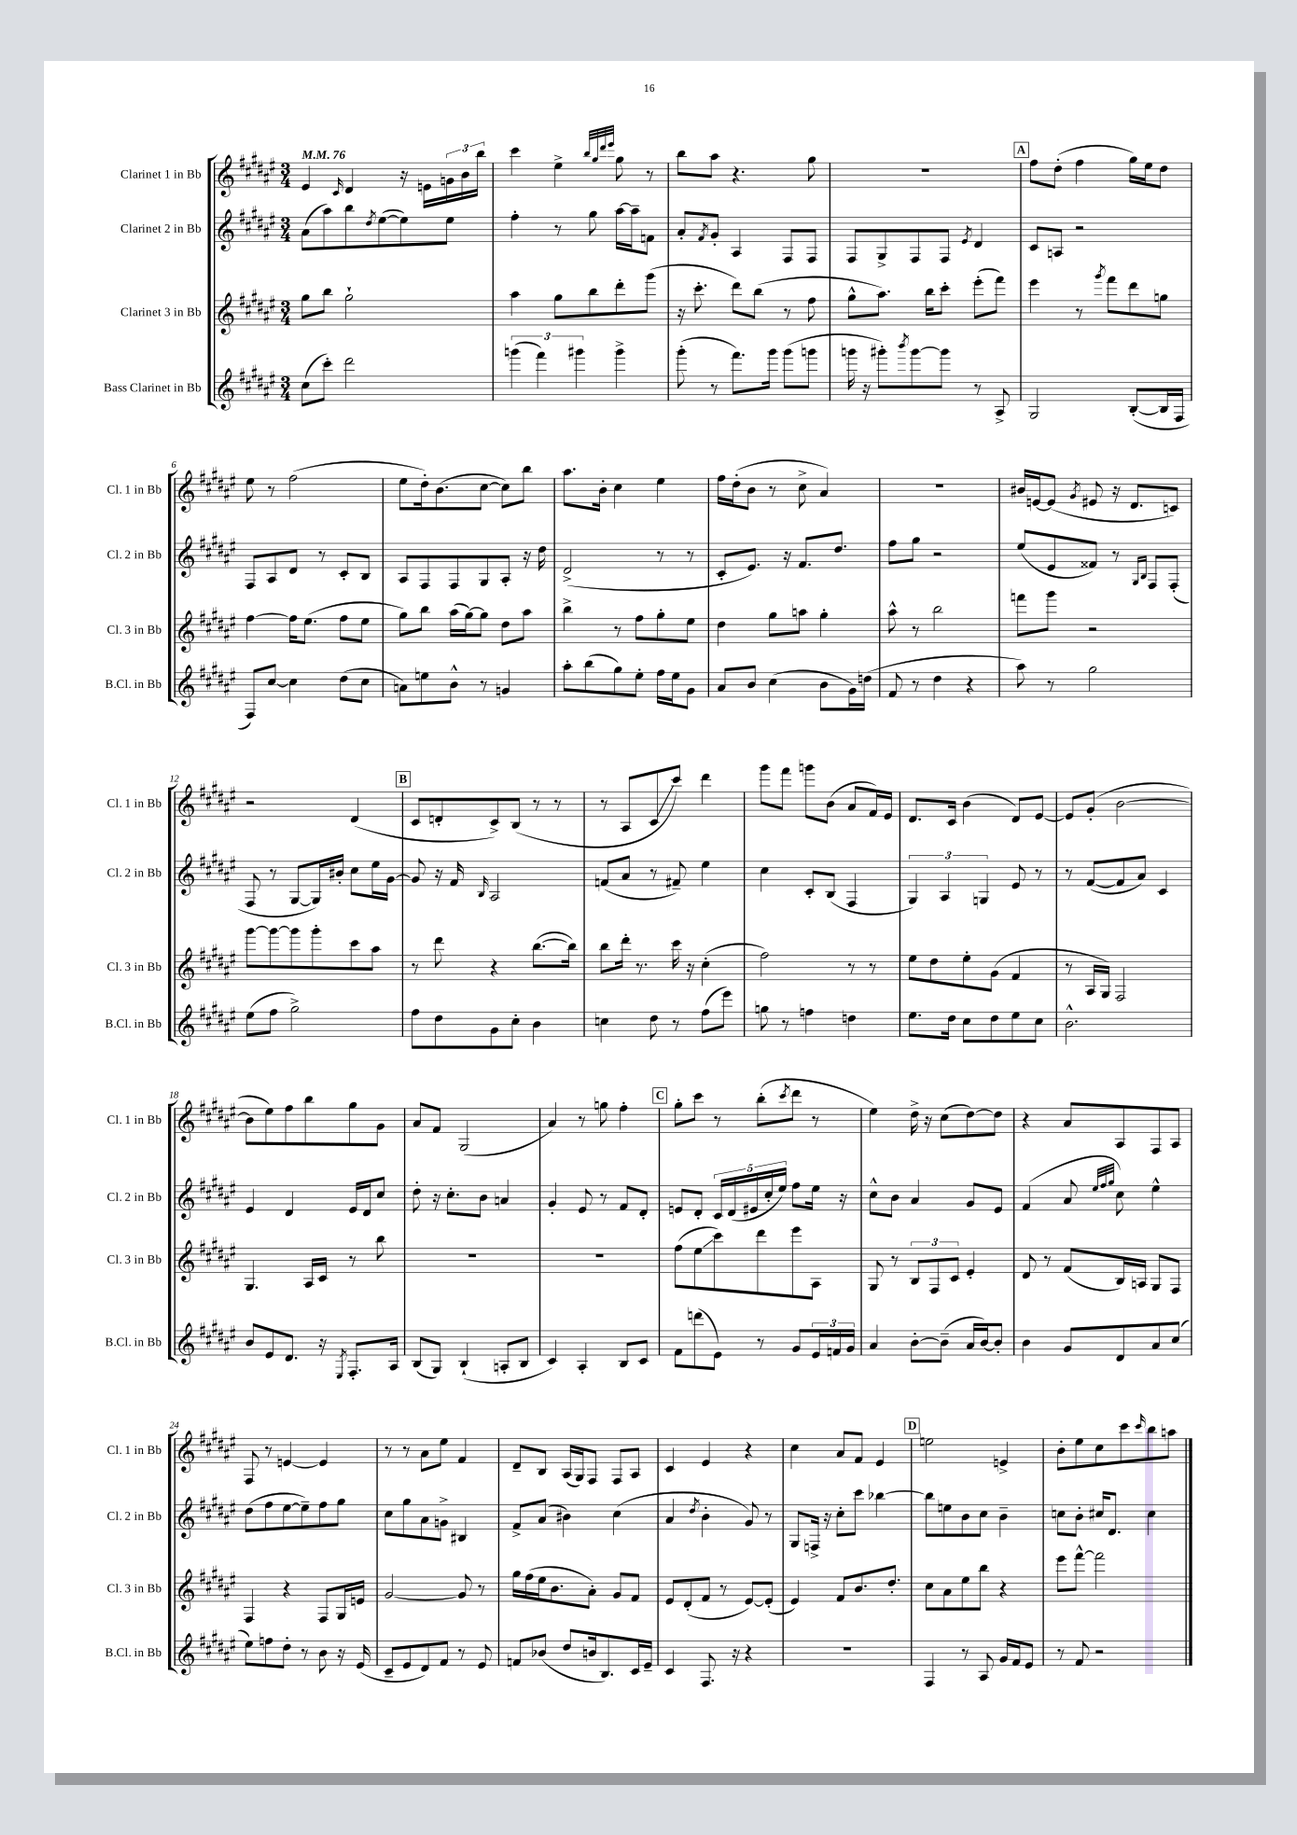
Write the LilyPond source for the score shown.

<<
\new StaffGroup <<
\new Staff = "s0" \with { instrumentName = "Clarinet 1 in Bb" shortInstrumentName = "Cl. 1 in Bb" } {
    \clef treble \key fis \major \numericTimeSignature \time 3/4 \tempo 4 = 76
    eis'4 \grace { cis'16 } dis'4 r16 e'16 \tuplet 3/2 { g'16 b'16 b''16 } |
    cis'''4 eis''4-> \grace { b''32 gis''32 dis'''32 eis'''32 } gis''8 r8 |
    b''8 ais''8 r4. gis''8 |
    R2. |
    \mark \markup { \box "A" } fis''8 dis''8-.( fis''4 gis''16) eis''16 dis''8 |
    eis''8 r8 fis''2( |
    eis''8 dis''16-.) b'8.( cis''8~ cis''8) b''8 |
    ais''8. b'16-. cis''4 eis''4 |
    fis''16 dis''16-.( b'8 r8 cis''8-> ais'4) |
    R2. |
    bis'16 e'16~ e'8( \acciaccatura { gis'8 } eis'8 r16 dis'8. c'8) |
    r2 dis'4( |
    \mark \markup { \box "B" } cis'8 d'8-. cis'8->) b8( r8 r8 |
    r8 ais8 cis'8\glissando cis'''8) dis'''4 |
    gis'''8 fis'''8 g'''8 b'8( ais'8 fis'16) eis'16 |
    dis'8. cis'16 b'4( dis'8) eis'8~ |
    eis'8 gis'8-.( b'2~ |
    b'8 eis''8) fis''8 b''8 gis''8 gis'8 |
    ais'8 fis'8 gis2( |
    ais'4) r8 g''8 fis''4-. |
    \mark \markup { \box "C" } gis''8-. cis'''8 r8 b''8-.( \acciaccatura { cis'''8 } dis'''8 r8 |
    eis''4) dis''16-> r16 cis''8( dis''8~) dis''8 |
    r4 ais'8 ais8 fis8 ais8 |
    fis8 r8 e'4~ e'4 |
    r8 r8 ais'8 eis''8 fis'4 |
    dis'8-- b8 ais16( gis16) fis8 fis8 ais8 |
    cis'4 eis'4 r4 |
    cis''4 ais'8 fis'8 eis'4 |
    \mark \markup { \box "D" } e''2 e'4-> |
    b'8-. eis''8 cis''8 cis'''8 \grace { cis'''16 } b''8 a''8 \bar "|." |
}
\new Staff = "s1" \with { instrumentName = "Clarinet 2 in Bb" shortInstrumentName = "Cl. 2 in Bb" } {
    \clef treble \key fis \major \numericTimeSignature \time 3/4
    ais'8( ais''8) b''8 \acciaccatura { dis''8 } eis''8~( eis''8) eis''8 |
    fis''4-. r8 gis''8 ais''16~ ais''16-- f'8 |
    ais'8-. \acciaccatura { fis'8 } gis'8-. ais4 fis8 fis8 |
    fis8 gis8-> fis8 fis8 \acciaccatura { eis'8 } dis'4 |
    \mark \markup { \box "A" } cis'8 a8 r2 |
    fis8 ais8 dis'8 r8 cis'8-. b8 |
    ais8 fis8 fis8 gis8 ais8-. r16 dis''16 |
    dis'2->( r8 r8 |
    cis'8-. eis'8.) r16 fis'8. dis''8. |
    fis''8 gis''8 r2 |
    eis''8( eis'8 fisis'8) r8 \grace { gis16 b16 } fis8 fis8-.( |
    fis8 r8 gis8~ gis16) bis'16-. cis''8 eis''16 gis'16~ |
    \mark \markup { \box "B" } gis'8 r16 fis'16 \grace { b16 } ais2 |
    f'8( ais'8 r8 fis'8--) eis''4 |
    cis''4 cis'8-. b8( fis4 |
    \tuplet 3/2 { gis4) ais4 g4 } eis'8 r8 |
    r8 fis'8~( fis'8 ais'8) cis'4 |
    eis'4 dis'4 eis'16 dis'16 cis''8 |
    dis''8-. r16 cis''8.-. b'8 a'4 |
    gis'4-. eis'8 r8 fis'8 dis'8-. |
    \mark \markup { \box "C" } e'8 dis'8-. \tuplet 5/4 { cis'16 dis'16( eis'16 cis''16-. eis''16) } fis''8 eis''16 r16 |
    cis''8-^ b'8 ais'4 gis'8 eis'8 |
    fis'4( ais'8 \grace { eis''32 fis''32 gis''32 } cis''8) eis''4-^ |
    dis''8( fis''8 eis''8~ eis''8--) fis''8 gis''8 |
    cis''8 gis''8 ais'8 g'8-> bis4 |
    fis'8-> ais'8( bis'4) cis''4( |
    ais'4 \acciaccatura { dis''8 } b'4-. gis'8) r8 |
    gis8 f16-> r16 cis''8-. cis'''8 bes''4~ |
    \mark \markup { \box "D" } bes''8 e''8 b'8 cis''8 b'4-- |
    c''8 b'8-. cis''16 dis'8. cis''4 \bar "|." |
}
\new Staff = "s2" \with { instrumentName = "Clarinet 3 in Bb" shortInstrumentName = "Cl. 3 in Bb" } {
    \clef treble \key fis \major \numericTimeSignature \time 3/4
    gis''8 b''8 gis''2-! |
    ais''4 gis''8 b''8 dis'''8-. gis'''8( |
    r16 cis'''8.-. dis'''8) b''8( r8 fis''8 |
    gis''8-^ ais''8.) b''16 cis'''8-. eis'''8-.( fis'''8) |
    \mark \markup { \box "A" } eis'''4 r8 \acciaccatura { gis'''8 } fis'''8 dis'''8 g''8 |
    fis''4~ fis''16 eis''8.( fis''8 eis''8 |
    gis''8) b''8 ais''16( gis''16~) gis''8 dis''8 ais''8 |
    b''4-> r8 fis''8 gis''8-. eis''8 |
    dis''4 gis''8 a''8 gis''4-. |
    ais''8-^ r8 b''2 |
    f'''8 gis'''8 r2 |
    gis'''8~ gis'''8~ gis'''8 gis'''8-. cis'''8 ais''8 |
    \mark \markup { \box "B" } r8 dis'''8 r4 b''8.~( b''16) |
    b''8 dis'''16-. r8. cis'''16 r16 cis''4-.( |
    fis''2) r8 r8 |
    eis''8 dis''8 eis''8-. gis'8( fis'4 |
    r8 ais16 gis16) fis2 |
    gis4. ais16 cis'16 r8 b''8 |
    R2. |
    R2. |
    \mark \markup { \box "C" } fis''8( eis''8\glissando cis'''8) dis'''8 eis'''8 ais8 |
    gis8 r8 \tuplet 3/2 { b8 fis8 cis'8 } eis'4-. |
    dis'8 r8 fis'8( b16) a16 gis8 fis8 |
    fis4 r4 fis8 gis16 e'16 |
    gis'2~ gis'8 r8 |
    gis''16 fis''16( eis''16 b'8. ais'8-.) gis'8 fis'8 |
    eis'8 dis'8-.( fis'8 r8 eis'8~) eis'8-.( |
    eis'4) fis'8 b'8. dis''8.-. |
    \mark \markup { \box "D" } cis''8 ais'8 eis''8 b''8 r4 |
    eis'''8 fis'''8~-^ fis'''2 \bar "|." |
}
\new Staff = "s3" \with { instrumentName = "Bass Clarinet in Bb" shortInstrumentName = "B.Cl. in Bb" } {
    \clef treble \key fis \major \numericTimeSignature \time 3/4
    cis''8( cis'''8-.) dis'''2 |
    \tuplet 3/2 { g'''4( fis'''4) gis'''4 } gis'''4-> |
    gis'''8-.( r8 fis'''8.) gis'''16 gis'''8( g'''8 |
    g'''16 r16 gis'''8-.) \acciaccatura { b'''8 } gis'''8~ gis'''8 r8 ais8-> |
    \mark \markup { \box "A" } gis2 b8~-.( b16 fis16 |
    fis8) cis''8~ cis''4 dis''8( cis''8 |
    a'8) e''8 b'8-^ r8 g'4 |
    ais''8-. b''8( gis''8) eis''8-. fis''16 eis''16 gis'8 |
    ais'8 b'8 cis''4( b'8 gis'16) d''16( |
    fis'8 r8 dis''4 r4 |
    ais''8) r8 gis''2 |
    eis''8( fis''8 gis''2->) |
    \mark \markup { \box "B" } fis''8 dis''8 gis'8 cis''8-. b'4 |
    c''4 dis''8 r8 fis''8( eis'''8) |
    g''8 r8 f''4 d''4 |
    eis''8. dis''16 cis''8 dis''8 eis''8 cis''8 |
    b'2.-^ |
    b'8 eis'8 dis'8. r16 \acciaccatura { eis8 } fis8.-. ais16 |
    b8( gis8) b4-!( a8-. b8 |
    cis'4) ais4-. b8 cis'8 |
    \mark \markup { \box "C" } fis'8 d'''8( eis'8) r8 gis'8 \tuplet 3/2 { eis'16 f'16 gis'16 } |
    ais'4 b'8~-. b'8--( ais'16 b'16~) b'8-. |
    b'4 gis'8 dis'8 ais'8 cis''8( |
    eis''8) f''8 dis''8-. r8 b'8 r16 eis'16( |
    cis'8-- eis'8 dis'8) fis'8 r8 eis'8 |
    f'8 bes'8( dis''8 b'16 b8.) cis'16 eis'16-- |
    cis'4 fis8. r16 r4 |
    R2. |
    \mark \markup { \box "D" } fis4 r8 ais8 gis'16 fis'16 eis'8 |
    r8 fis'8 r2 \bar "|." |
}
>>
>>
